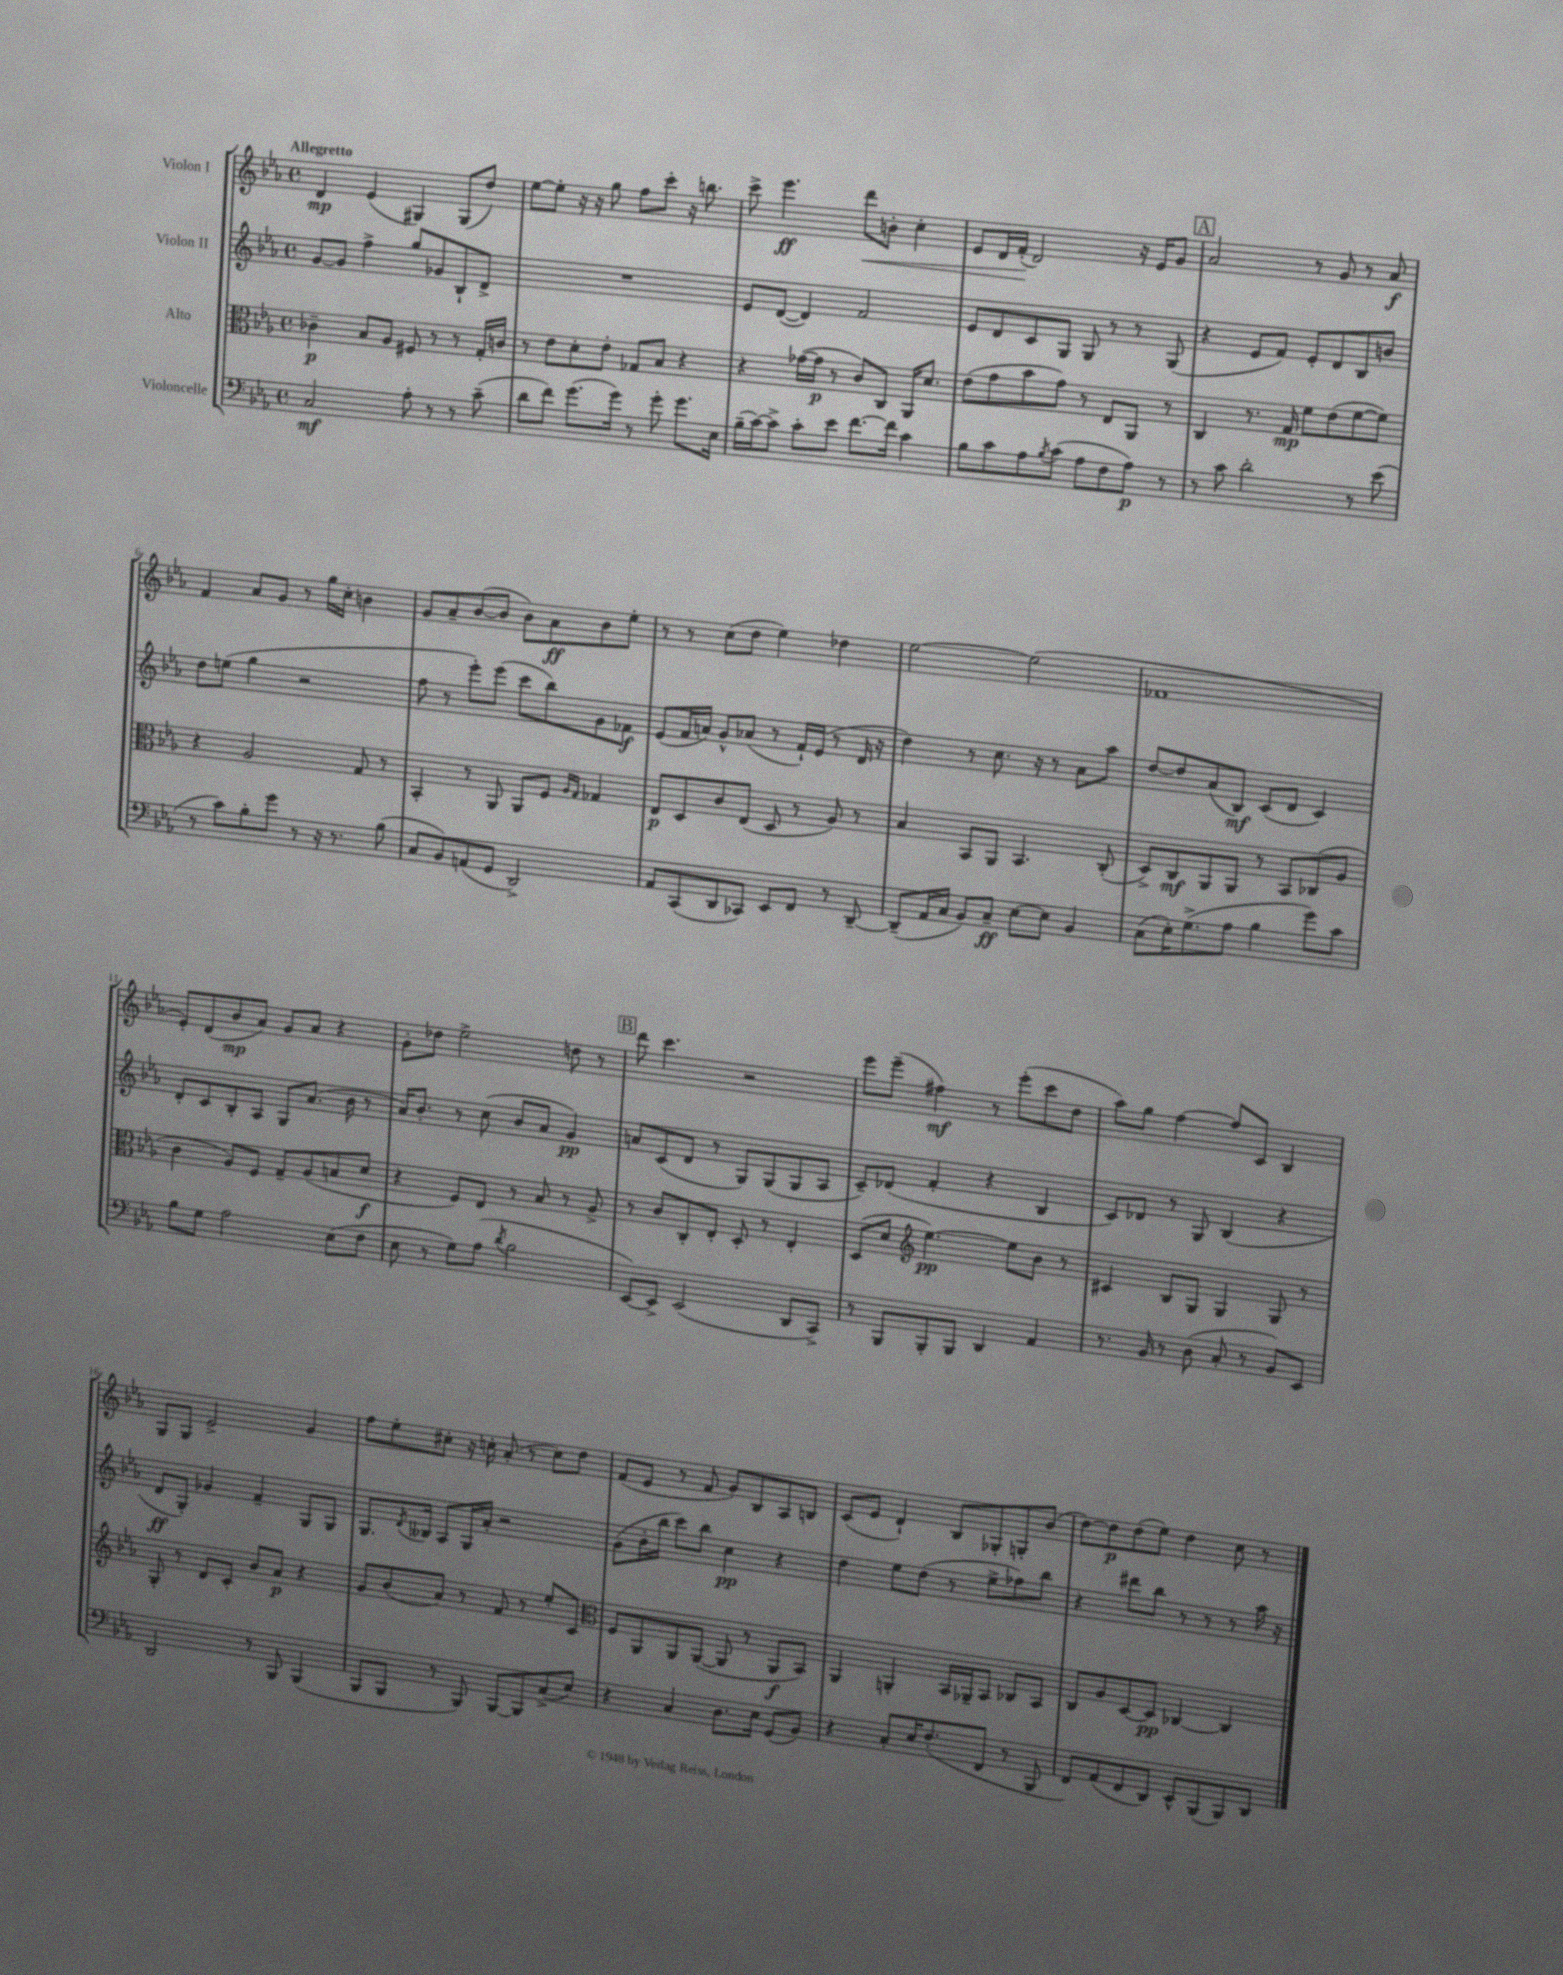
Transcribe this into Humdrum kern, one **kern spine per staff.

**kern	**kern	**kern	**kern
*staff4	*staff3	*staff2	*staff1
*clefF4	*clefC3	*clefG2	*clefG2
*k[b-e-a-]	*k[b-e-a-]	*k[b-e-a-]	*k[b-e-a-]
*M4/4	*M4/4	*M4/4	*M4/4
*met(c)	*met(c)	*met(c)	*met(c)
2C	4c-~	[8g	4d
.	.	8g]	.
.	8B-	4ff^	(4e-
.	8A-	.	.
8A-'	8F#	8gg	4G#)
8r	8r	8g-	.
8r	8r	8B-`	(8G#
(8c~	16G'	8d^	8dd)
.	16c	.	.
=	=	=	=
8d	8r	1r	[8ee-
8f)	8e-	.	8ee-']
(8.g	8d'	.	16r
.	.	.	16r
.	8e-'	.	8gg
16g)	.	.	.
8r	8G-	.	8ff
8g'	8B-	.	8ccc'
8.g	4r	.	16r
.	.	.	8.bb
16E-	.	.	.
=	=	=	=
(16B-~	4r	8e-	8ccc^
[16c)	.	.	.
8c^]	.	([8d	4.eee-
8c'	([16g-	4d])	.
.	16g-]	.	.
8e-	8r	.	.
[8.f	8c)	2f	8ddd
.	8C	.	8b'
16f]	.	.	.
4c	16AA-	.	4cc'
.	8.d	.	.
=	=	=	=
8B-	(8e-	8e-	8e-
8c	8g	8d	16d
.	.	.	(16f'
8A-	8b-	8c	2d)
8qB-	.	.	.
(8c	8g)	8G	.
8A-	8r	8G	.
8F	8E-	8r	.
8A-)	8AA-	8r	16r
.	.	.	16e-
8r	8r	(8G	8g
=	=	=	=
8r	4C	4r	2a-
8c	.	.	.
2d'	8.r	8e-	.
.	.	8f)	.
.	16G	.	.
.	8f	8e-'	8r
.	(8e-	8d	8g
8r	[8f	8B-	8r
(8e-	8f])	8b	8a-
=	=	=	=
8r	4r	8dd	4f
8c)	.	(8ee	.
8B-'	2A-	4gg	8a-
8g	.	.	8g
8r	.	2r	8r
16r	.	.	16gg
8.r	.	.	16cc'
.	8G	.	4b
(8B-	8r	.	.
=	=	=	=
8C	4BB-'	8ff	8g
8BB-)	.	8r	8a-~
(8AA	8r	8eee-')	([8b-
8GG	8AA-	(8eee-	8b-]
2DD^)	8AA-	8ccc	8b-)
.	8F	8bb-)	8a-
.	16qqA-	.	.
.	16qqG	.	.
.	4G-	8g	8b-
.	.	8f-	8ee-'
=	=	=	=
8AA-	8E-	(8e-	8r
(8CC	8D	16f	8r
.	.	16a)	.
8DD	8c	8g^^	(8cc
8CC-)	(8E-	(8a-	8dd
8EE-	8D	8r	4ee-)
8FF	8r	16f`)	.
.	.	(16e-	.
8r	8A-)	8r	4dd-
[8DD~	8r	16d	.
.	.	16r	.
=	=	=	=
(8DD~]	4B-	4dd)	[2ee-
16AA-	.	.	.
16C	.	.	.
8BB-)	8BB-	8r	.
8C~	8AA-	8.cc	.
[8E-	4.BB-	.	(2ee-]
.	.	16r	.
8E-]	.	8r	.
4BB-	.	8a-	.
.	(8C'	8aa-	.
=	=	=	=
(8C	8D^)	[8dd	1f-
16E-')	8C	8dd]	.
(8.G^	.	.	.
.	8AA-	(8a-	.
8A-	8AA-	8B-)	.
4B-	8r	(8c	.
.	8BB-	8d	.
8g)	(8C-	4c)	.
8c	8A-	.	.
=	=	=	=
8B-	4c	8d'	8e-')
8G	.	8c	(8d
2A-	8A-)	8B-'	8b-
.	8F	8A-	8a-)
.	8G~	8G	8g
.	(8A-	(8.a-	8a-
(8E-	8B	.	4r
.	.	16b-	.
8F	8d	8r	.
=	=	=	=
8E-	4r	16a-)	8g'
.	.	8.b-'	.
8r	.	.	8dd-
8G)	8F)	8r	2ee-^
(8A-	8E-	(8cc	.
8qd	.	.	.
2B-	8r	8b-	.
.	8B-	8a-	.
.	8r	4g)	8dd
.	8A-^	.	8r
=	=	=	=
[8EE-)	8r	8a	8ddd
8EE-^]	8c	(8c	4.ccc
(2EE-	8C'	8d	.
.	8E-'	8r	.
.	8D'	8G)	2r
.	8r	(8G	.
8DD	4E-'	8G	.
8CC^)	.	8A-	.
=	=	=	=
8r	(8D	8c~)	8eee-
8BBB-	8d	(8d-	(8eee-~
*	*clefG2	*	*
8BBB-'	[4.ee-)	4f'	4ff#)
8BBB-	.	.	.
4DD	.	4r	8r
.	8ee-]	.	(8eee-'
4AA-	8b-	4B-	8ccc
.	8r	.	8dd
=	=	=	=
8.r	4c#	8c)	8aa-)
.	.	8d-	8gg
16BB-	.	.	.
8r	8B-	8r	[4ff
(8D	8G	8G	.
8C'	4G	(4B-	8ff]
8r	.	.	8c
8BB-)	8G	4r	4B-
8EE-	8r	.	.
=	=	=	=
2DD	8G'	8d	8G
.	8r	8G')	8G
.	8d	4g-	2e-^
.	8c'	.	.
8r	8b-	4f~	.
8BBB-	8a-	.	.
(4BBB-	4r	8G	4g
.	.	8G	.
=	=	=	=
8BBB-	8g	8.G	8ff
8BBB-	(8b-	.	8ee-'
.	.	8qd	.
.	.	16B--	.
8r	8a-)	8A-	8cc#'
8BBB-)	8r	16G	16r
.	.	16a-'	16cc'
[8BBB-	8f	2r	(8a-'
8BBB-]	8r	.	8r
(8C^	8ee-'	.	8cc)
8E-)	8c	.	8dd
=	=	=	=
*	*clefC3	*	*
4r	8F	(8g	(8f
.	8AA-	16b-'	8e-
.	.	16bb-	.
4C	8AA-	8ccc)	8r
.	([8AA-	8bb-	8f
8.D	8AA-]	4cc	8g)
.	8r	.	8B-
16E-	.	.	.
(8GG	8AA-	4r	8A-
8BB-)	8BB-)	.	8B
=	=	=	=
4r	4AA-	4dd	(8c
.	.	.	8e-
8C'	4AA'	8ee-	4d`)
16E-	.	(8dd	.
(8.F'	.	.	.
.	16BB-	8r	8B-
.	16AA-~	.	.
8FF	8BB-	8ee-^	8G-'
8r	8C-	8ff-)	8G'
8BBB-	8BB-	8bb-	(8b-
=	=	=	=
8FF)	8C	4r	[8dd)
(8AA-	8A-	.	8dd]
8FF	[8D	8ddd#	(8dd
8DD)	8D]	8bb-	8ee-)
8EE-^^	[4C-	8r	4dd
(8BBB-	.	8r	.
8BBB-)	4C-]	8r	8cc
8DD	.	16aa-	8r
.	.	16r	.
==	==	==	==
*-	*-	*-	*-
